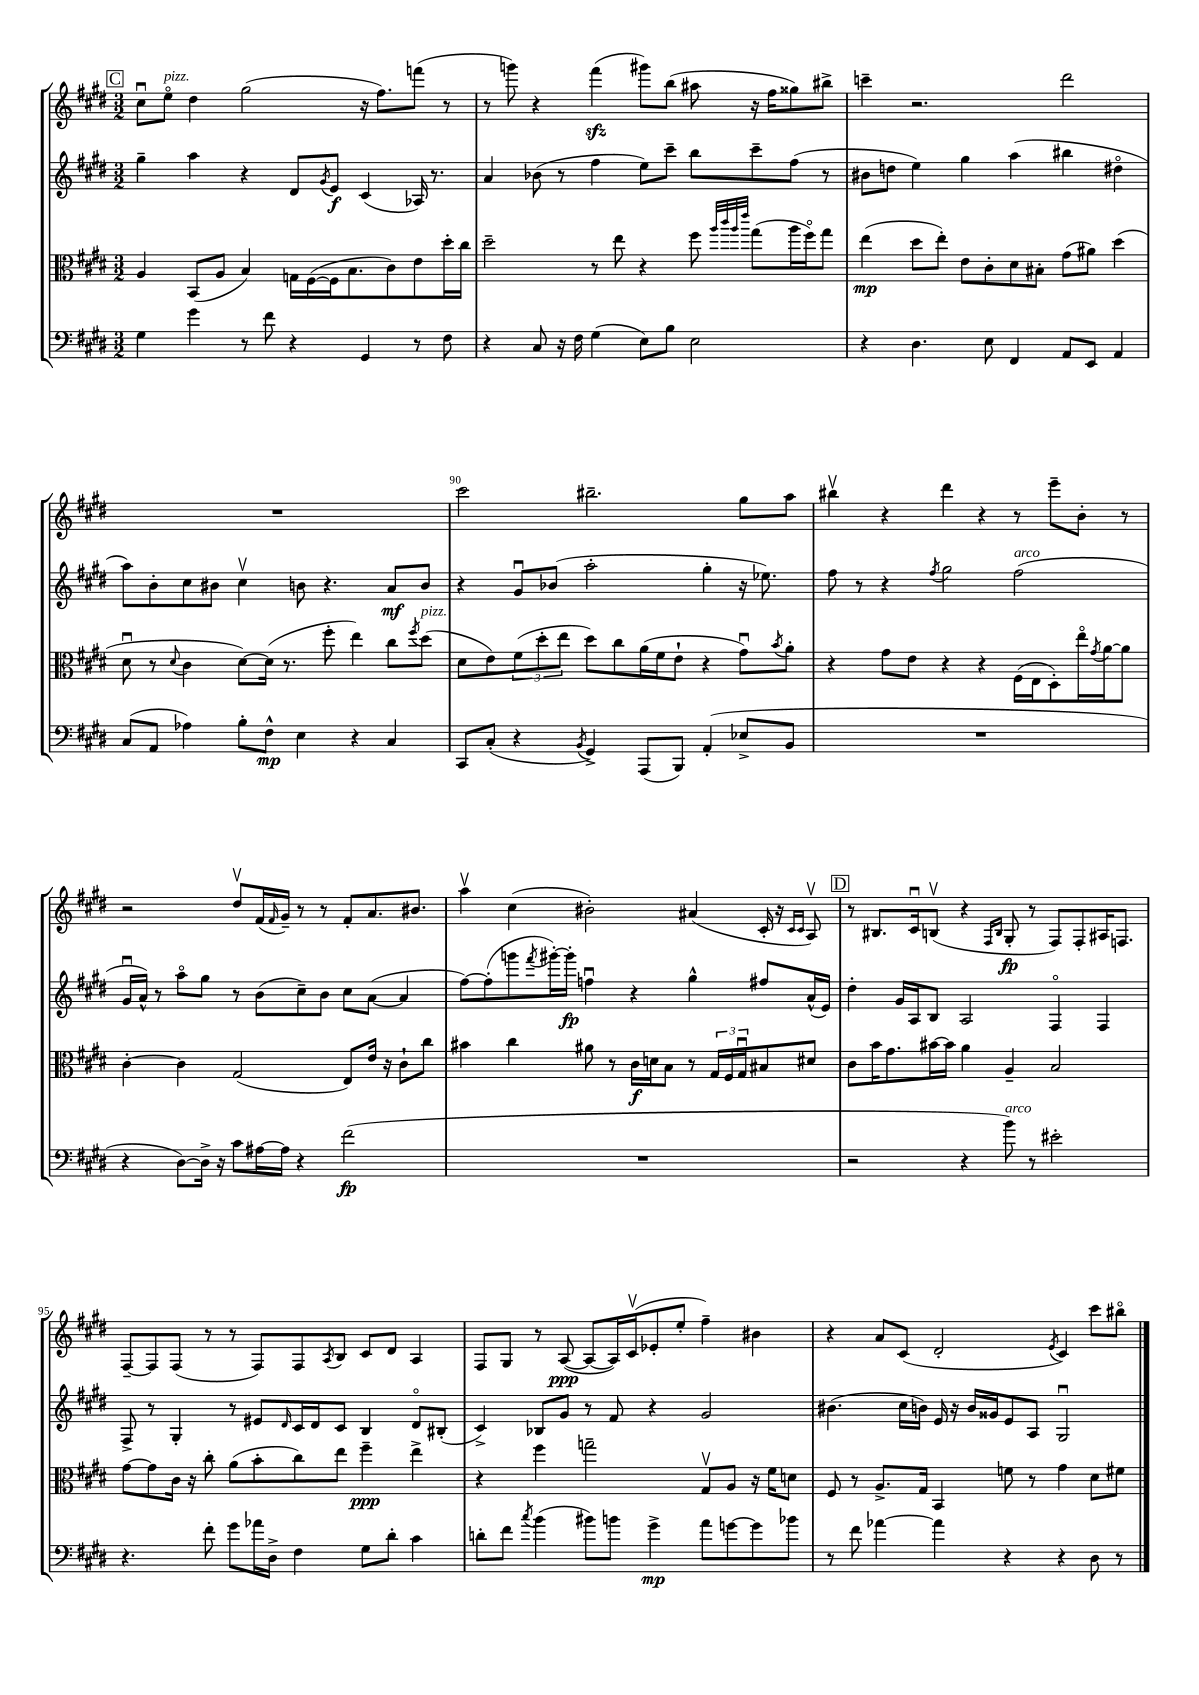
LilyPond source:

<<
\new StaffGroup <<
\new Staff = "s0" {
    \clef treble \key e \major \numericTimeSignature \time 3/2
    \mark \markup { \box "C" } cis''8\downbow e''8\flageolet^\markup { \italic "pizz." } dis''4 gis''2( r16 fis''8.) f'''8( r8 |
    r8 g'''8) r4 fis'''4\sfz( gis'''8) b''8( ais''8 r16 fis''16 gisis''8) bis''8-> |
    c'''4-- r2. dis'''2 |
    R1. |
    cis'''2 bis''2.-- gis''8 a''8 |
    bis''4\upbow r4 dis'''4 r4 r8 e'''8-- b'8-. r8 |
    r2 dis''8\upbow fis'16( \grace { fis'16 } gis'16--) r8 r8 fis'8-. a'8. bis'8. |
    a''4\upbow cis''4( bis'2-.) ais'4( cis'16-. r16 \grace { cis'16 cis'16 } a8\upbow) |
    \mark \markup { \box "D" } r8 bis8. cis'16\downbow b8\upbow( r4 \grace { fis16 b16 } gis8-.\fp r8 fis8) fis8-. ais16 f8. |
    fis8~-- fis8 fis8( r8 r8 fis8) fis8 \acciaccatura { a8 } b8 cis'8 dis'8 a4 |
    fis8 gis8 r8 a8~\ppp( a8~ a16) cis'16\upbow( ees'8-. e''8-. fis''4--) bis'4 |
    r4 a'8 cis'8( dis'2-. \acciaccatura { e'8 } cis'4) cis'''8 bis''8\flageolet \bar "|." |
}
\new Staff = "s1" {
    \clef treble \key e \major \numericTimeSignature \time 3/2
    \mark \markup { \box "C" } gis''4-- a''4 r4 dis'8 \acciaccatura { gis'8 } e'8\f cis'4( aes16) r8. |
    a'4 bes'8( r8 fis''4 e''8) cis'''8-- b''8 cis'''8-- fis''8( r8 |
    bis'8 d''8 e''4) gis''4 a''4( bis''4 dis''4\flageolet |
    a''8) b'8-. cis''8 bis'8 cis''4\upbow b'8 r4. a'8\mf b'8 |
    r4 gis'8\downbow bes'8( a''2-. gis''4-. r16 ees''8.) |
    fis''8 r8 r4 \acciaccatura { fis''8 } gis''2 fis''2^\markup { \italic "arco" }( |
    gis'16\downbow a'16-^) r8 a''8\flageolet gis''8 r8 b'8( cis''8--) b'8 cis''8 a'8~( a'4 |
    fis''8~) fis''8-.( g'''8 \acciaccatura { fis'''8 } gis'''16~-.) gis'''16-.\fp f''4\downbow r4 gis''4-^ fis''8 a'16-^( e'16) |
    \mark \markup { \box "D" } dis''4-. gis'16 a16 b8 a2 fis4\flageolet fis4 |
    fis8-> r8 gis4-. r8 eis'8 \grace { dis'16 } cis'16 dis'16 cis'8 b4 dis'8\flageolet bis8-.( |
    cis'4->) bes8 gis'8 r8 fis'8 r4 gis'2 |
    bis'4.( cis''16 b'16) e'16 r16 b'16 gisis'16 e'8 a8 gis2\downbow \bar "|." |
}
\new Staff = "s2" {
    \clef alto \key e \major \numericTimeSignature \time 3/2
    \mark \markup { \box "C" } a4 b,8( a8 b4) g16 fis16~( fis16 b8. cis'8) e'8 dis''16-. cis''16 |
    dis''2-- r8 e''8 r4 fis''8 \grace { a''32 cis'''32 a''32 e'''32 } gis''8( a''16 fis''16\flageolet) gis''8 |
    e''4\mp( dis''8 e''8-.) e'8 cis'8-. dis'8 bis8-. gis'8( ais'8) dis''4( |
    dis'8\downbow r8 \appoggiatura { dis'8 } cis'4 dis'8~) dis'16( r8. fis''8-. e''4) cis''8 \acciaccatura { fis''8 } dis''8^\markup { \italic "pizz." }( |
    dis'8 e'8) \tuplet 3/2 { fis'8( dis''8-. e''8 } dis''8) cis''8 a'16( fis'16 e'8-! r4 gis'8\downbow) \acciaccatura { b'8 } a'8-. |
    r4 gis'8 e'8 r4 r4 fis16( e16 dis8-.) e''16\flageolet \acciaccatura { gis'8 } a'16~ a'8 |
    cis'4~-. cis'4 gis2( e8) e'16 r16 cis'8-! cis''8 |
    bis'4 cis''4 ais'8 r8 cis'16\f d'16 b8 r8 \tuplet 3/2 { gis16 fis16 gis16\downbow } bis8 dis'8 |
    \mark \markup { \box "D" } cis'8 b'16 gis'8. bis'16~ bis'16 a'4 a4-- b2 |
    gis'8~ gis'8 cis'16 r16 cis''8-. a'8( b'8-. cis''8) e''8 fis''4--\ppp e''4-> |
    r4 fis''4 g''2-- gis8\upbow a8 r16 fis'16 d'8 |
    fis8 r8 a8.-> gis16 b,4 f'8 r8 gis'4 dis'8 fis'8 \bar "|." |
}
\new Staff = "s3" {
    \clef bass \key e \major \numericTimeSignature \time 3/2
    \mark \markup { \box "C" } gis4 gis'4 r8 fis'8 r4 gis,4 r8 fis8 |
    r4 cis8 r16 fis16 gis4( e8) b8 e2 |
    r4 dis4. e8 fis,4 a,8 e,8 a,4 |
    cis8( a,8 aes4) b8-. fis8-^\mp e4 r4 cis4 |
    cis,8 cis8-.( r4 \acciaccatura { b,8 } gis,4->) a,,8( b,,8) a,4-.( ees8-> b,8 |
    R1. |
    r4 dis8~) dis16-> r16 cis'8 ais16~ ais16 r4 fis'2\fp( |
    R1. |
    \mark \markup { \box "D" } r2 r4 b'8^\markup { \italic "arco" }) r8 eis'2-. |
    r4. fis'8-. gis'8 aes'16 dis16-> fis4 gis8 dis'8-. cis'4 |
    d'8-. fis'8 \acciaccatura { cis''8 } b'4( bis'8) b'8 gis'4->\mp a'8 g'8~ g'8 bes'8 |
    r8 fis'8 aes'4~ aes'4 r4 r4 dis8 r8 \bar "|." |
}
>>
>>
\layout { \context { \Score currentBarNumber = #86 \override BarNumber.break-visibility = ##(#f #t #t) barNumberVisibility = #(every-nth-bar-number-visible 5) } }
